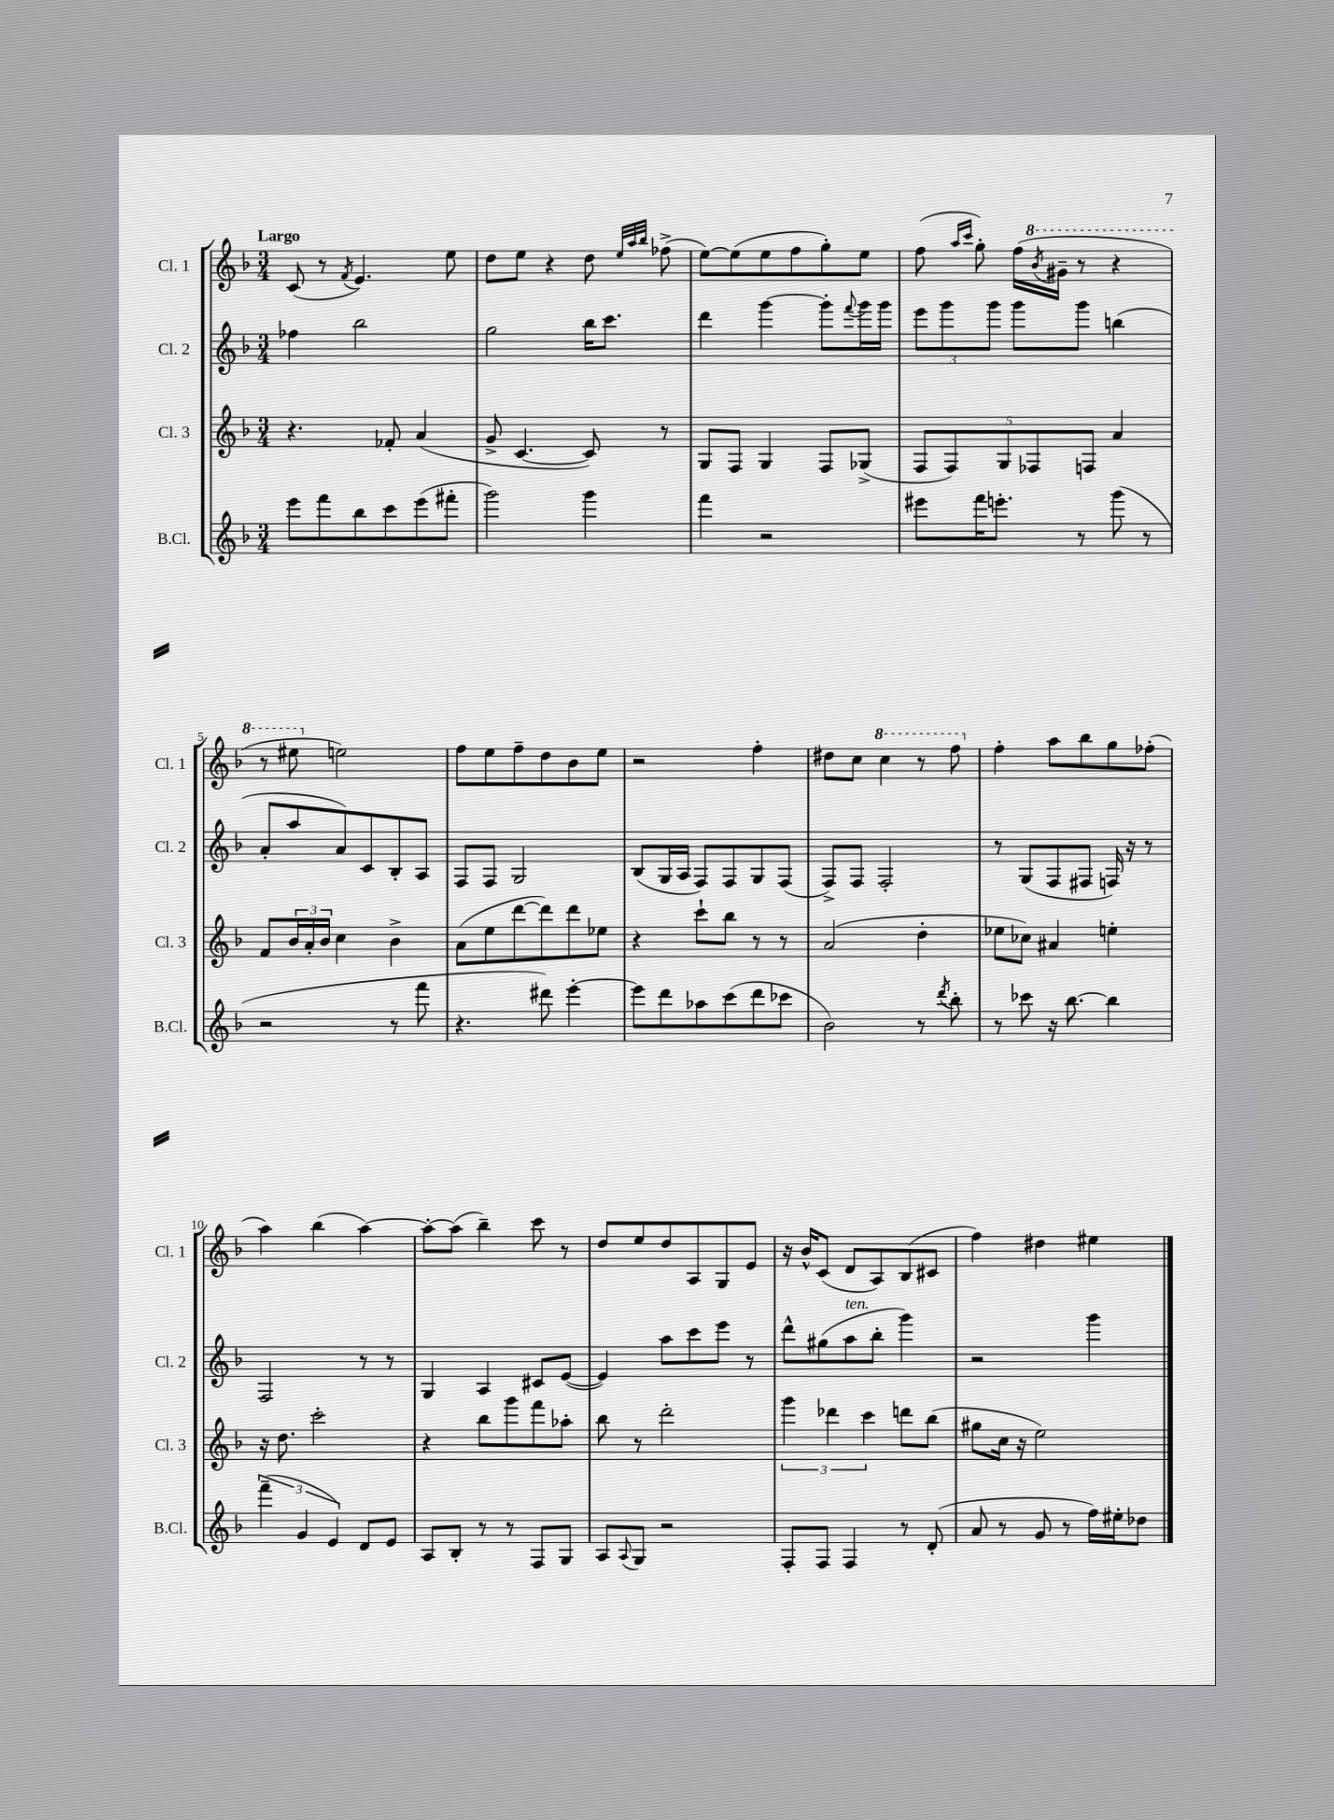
<<
\new StaffGroup <<
\new Staff = "s0" \with { instrumentName = "Cl. 1" shortInstrumentName = "Cl. 1" } {
    \clef treble \key f \major \numericTimeSignature \time 3/4 \tempo "Largo"
    c'8( r8 \acciaccatura { f'8 } e'4.) e''8 |
    d''8 e''8 r4 d''8 \grace { e''32 a''32 bes''32 } fes''8->( |
    e''8~) e''8( e''8 f''8 g''8-.) e''8 |
    f''8( \grace { a''16 c'''16 } g''8-.) f''16( \ottava #1 \acciaccatura { bes''8 } gis''16-- r8 r4 |
    r8 eis'''8 \ottava #0 e''!2) |
    f''8 e''8 f''8-- d''8 bes'8 e''8 |
    r2 f''4-. |
    dis''8 c''8 \ottava #1 c'''4 r8 f'''8 \ottava #0 |
    f''4-. a''8 bes''8 g''8 fes''8-.( |
    a''4) bes''4( a''4~) |
    a''8~-. a''8( bes''4--) c'''8 r8 |
    d''8 e''8 d''8 a8 g8 e'8 |
    r16 bes'16-^ c'8( d'8 a8) bes8( cis'8 |
    f''4) dis''4 eis''4 \bar "|." |
}
\new Staff = "s1" \with { instrumentName = "Cl. 2" shortInstrumentName = "Cl. 2" } {
    \clef treble \key f \major \numericTimeSignature \time 3/4
    fes''4 bes''2 |
    g''2 bes''16 c'''8. |
    d'''4 g'''4~ g'''8-. \appoggiatura { f'''8 } g'''16 g'''16 |
    \tuplet 3/2 { e'''8 g'''8 g'''8 } g'''8 g'''8 b''4( |
    a'8-. a''8 a'8) c'8 bes8-. a8 |
    f8 f8 g2 |
    bes8( g16 a16 f8) f8 g8 f8( |
    f8->) f8 f2-. |
    r8 g8( f8 fis8 f16) r16 r8 |
    f2 r8 r8 |
    g4 a4 cis'8 e'8~( |
    e'4) a''8 c'''8 e'''8 r8 |
    d'''8-^ gis''8( a''8^\markup { \italic "ten." } bes''8-. g'''4) |
    r2 g'''4 \bar "|." |
}
\new Staff = "s2" \with { instrumentName = "Cl. 3" shortInstrumentName = "Cl. 3" } {
    \clef treble \key f \major \numericTimeSignature \time 3/4
    r4. fes'8-. a'4( |
    g'8-> c'4.~ c'8) r8 |
    g8 f8 g4 f8 ges8->( |
    \tuplet 5/4 { f8 f8) g8 fes8 f8 } a'4 |
    f'8 \tuplet 3/2 { bes'16 a'16-. bes'16 } c''4 bes'4-> |
    a'8( e''8 d'''8~ d'''8) d'''8 ees''8 |
    r4 c'''8-! bes''8 r8 r8 |
    a'2( d''4-. |
    ees''8 ces''8) ais'4 e''4-. |
    r16 d''8. c'''2-. |
    r4 bes''8 g'''8 f'''8 aes''8-. |
    bes''8 r8 d'''2-. |
    \tuplet 3/2 { g'''4 des'''4 c'''4 } d'''8 bes''8( |
    gis''8 c''16 r16 e''2) \bar "|." |
}
\new Staff = "s3" \with { instrumentName = "B.Cl." shortInstrumentName = "B.Cl." } {
    \clef treble \key f \major \numericTimeSignature \time 3/4
    e'''8 f'''8 bes''8 c'''8 e'''8( fis'''8-. |
    g'''2) g'''4 |
    f'''4 r2 |
    eis'''8 f'''16 e'''8.-. r8 g'''8( r8 |
    r2 r8 f'''8 |
    r4. dis'''8) e'''4~-. |
    e'''8 d'''8 aes''8 c'''8( d'''8 ces'''8 |
    bes'2) r8 \acciaccatura { d'''8 } bes''8-. |
    r8 ces'''8 r16 bes''8.~ bes''4 |
    \tuplet 3/2 { f'''4--( g'4 e'4) } d'8 e'8 |
    a8 bes8-. r8 r8 f8 g8 |
    a8 \appoggiatura { a8 } g8 r2 |
    f8-. f8 f4 r8 d'8-.( |
    a'8 r8 g'8 r8 f''16) eis''16-. des''8 \bar "|." |
}
>>
>>
